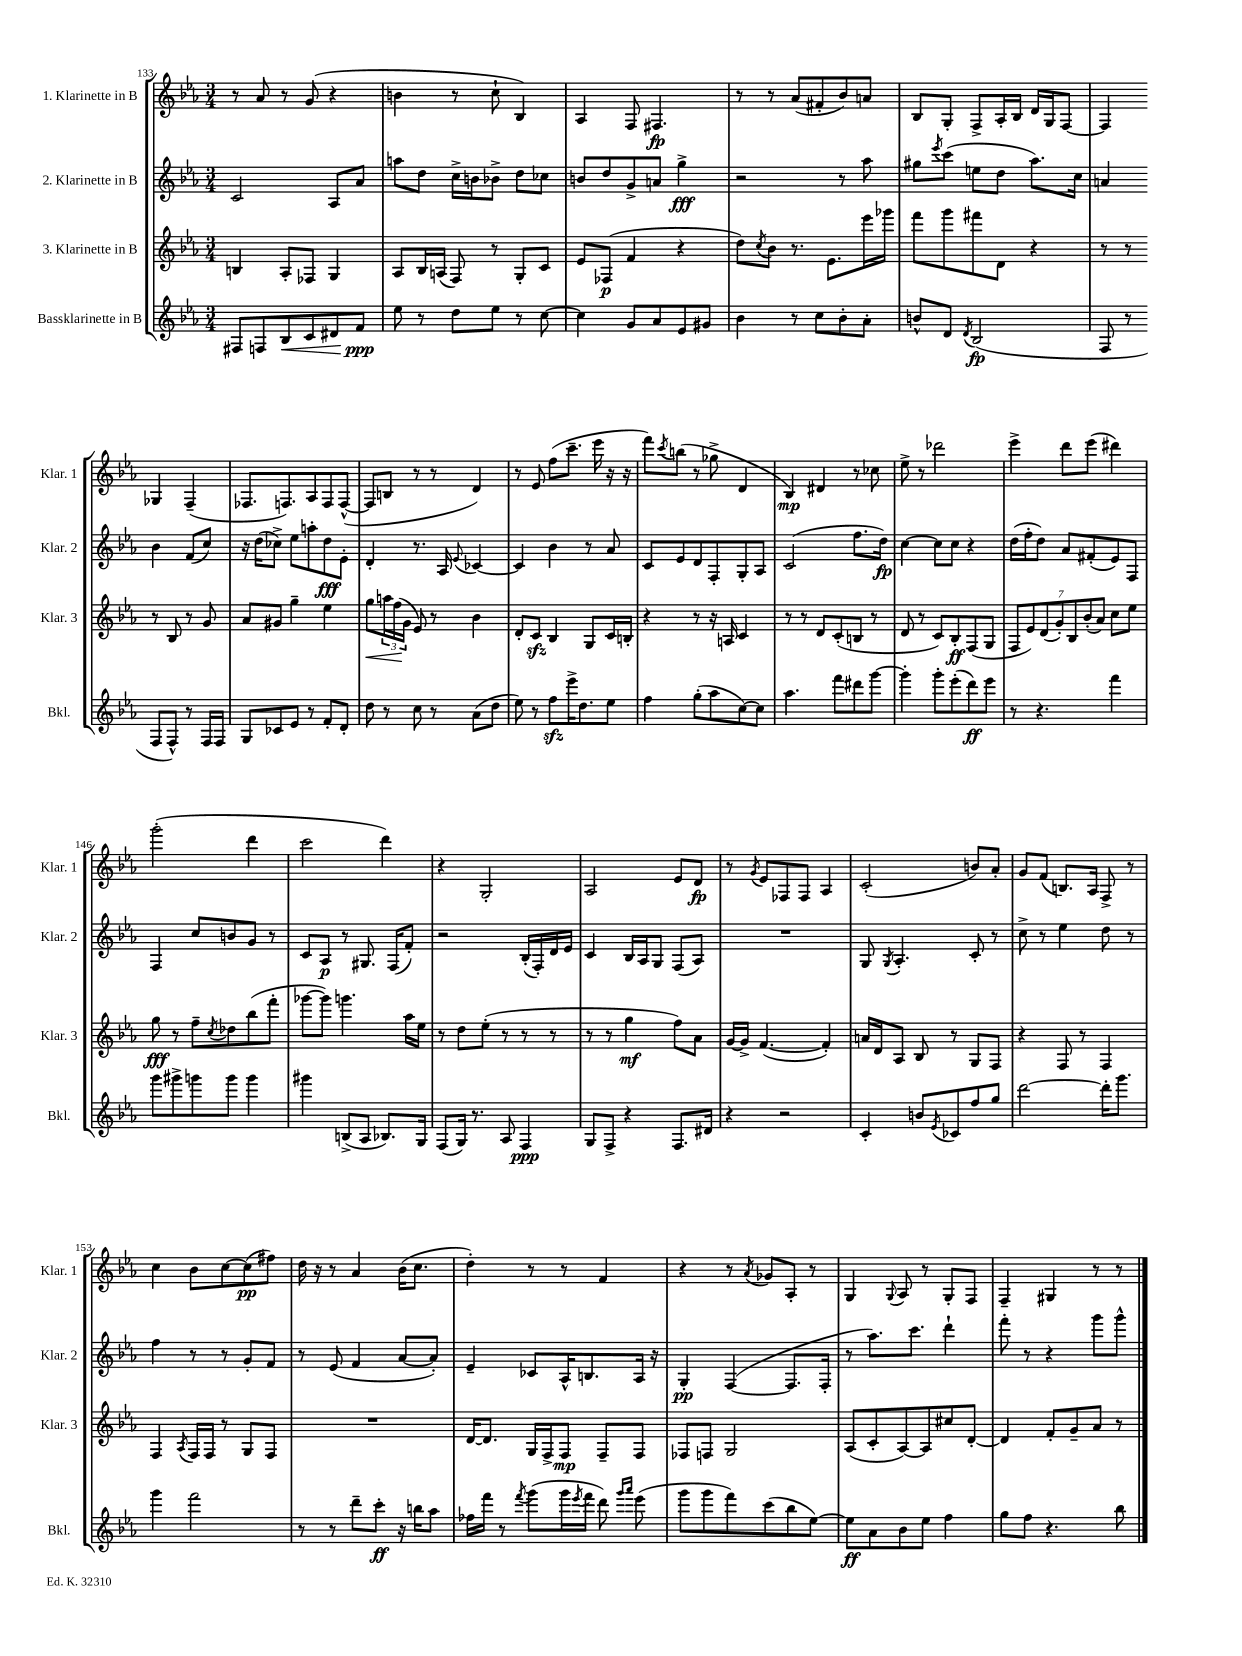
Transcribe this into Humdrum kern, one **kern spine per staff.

**kern	**kern	**kern	**kern
*staff4	*staff3	*staff2	*staff1
*clefG2	*clefG2	*clefG2	*clefG2
*k[b-e-a-]	*k[b-e-a-]	*k[b-e-a-]	*k[b-e-a-]
*M3/4	*M3/4	*M3/4	*M3/4
8F#	4B	2c	8r
8F	.	.	8a-
8B-	8A-'	.	8r
8c	8F-	.	(8g
8d#	4G	8A-	4r
8f	.	8a-	.
=	=	=	=
8ee-	8A-	8aa	4b
8r	16B-	8dd	.
.	(16A	.	.
8dd	8F)	16cc^	8r
.	.	16b	.
8ee-	8r	8b-^	8cc`
8r	8G'	8dd	4B-)
[8cc	8c	8cc-	.
=	=	=	=
4cc]	8e-	8b	4A-
.	(8F-	8dd	.
8g	4f	8g^	8F
8a-	.	8a	4.F#
8e-	4r	4gg^	.
8g#	.	.	.
=	=	=	=
4b-	8dd)	2r	8r
.	8qcc	.	.
.	8b-	.	8r
8r	8.r	.	(8a-
8cc	.	.	8f#'
.	8.e-	.	.
8b-'	.	8r	8b-)
8a-'	16eee-	8aa-	8a
.	16ggg-	.	.
=	=	=	=
8b^^	8fff	8gg#	8B-
.	.	8qeee-	.
8d	8ggg	(8ccc	8G'
8qd	.	.	.
(2B-	8fff#	8ee	8F^
.	8d	8dd	16A-'
.	.	.	16B-
.	4r	8.aa-)	16d
.	.	.	16G
.	.	.	[8F
.	.	16cc	.
=	=	=	=
8F	8r	4a	4F]
8r	8r	.	.
8F	8r	4b-	4G-
8F^^)	8B-	.	.
8r	8r	(8f	(4F~
16F	8g	8cc)	.
16F	.	.	.
=	=	=	=
8G	8a-	16r	8.F-
.	.	(16dd	.
8c-	8g#	8cc-^)	.
.	.	.	8.F)
8e-	4gg~	8ee-	.
8r	.	8aa'	8A-
8f'	4ee-	8dd	8F
8d'	.	8e-'	([8F^^
=	=	=	=
8dd	8gg	4d'	8F]
8r	24aa	.	8B
.	(24ff	.	.
.	24g	.	.
8cc	8e-)	8.r	8r
8r	8r	.	8r
.	.	16A-	.
.	.	8qqe-	.
(8a-	4b-	[4c-	4d)
8dd	.	.	.
=	=	=	=
8ee-)	8d'	4c-]	8r
8r	8c	.	8e-
8ff	4B-	4b-	(8ff
16eee-^	.	.	8.ccc~
8.dd	.	.	.
.	8G	8r	.
.	.	.	16eee-
8ee-	16c	8a-	16r
.	16B'	.	16r
=	=	=	=
4ff	4r	8c	8fff)
.	.	.	8qccc
.	.	8e-	(8bb
(8gg'	8r	8d	8r
8aa-	16r	8F'	8gg-^
.	16A	.	.
[8cc)	4c	8G'	4d
8cc]	.	8A-	.
=	=	=	=
4.aa-	8r	(2c	4B-)
.	8r	.	.
.	8d	.	4d#
8fff	(8c'	.	.
8ddd#	8B	8.ff	8r
[8ggg	8r	.	8cc-
.	.	16dd)	.
=	=	=	=
4ggg']	8d	[4cc	8ee-^
.	8r	.	8r
8ggg'	8c)	8cc]	2ddd-
(8eee-'	8B-'	8cc	.
8ddd)	(8F	4r	.
8eee-	8G	.	.
=	=	=	=
8r	14F	(16dd	4eee-^
.	.	16ff'	.
.	14e-)	.	.
4.r	.	8dd)	.
.	(14d	.	.
.	14g')	.	.
.	.	8a-	8ddd
.	14B-	.	.
.	(14b-'	.	.
.	.	(8f#'	(8eee-
.	14a-)	.	.
4fff	8cc	8e-)	4ddd#)
.	8ee-	8F	.
=	=	=	=
8ggg	8gg	4F	(2ggg'
8ggg#^	8r	.	.
8ggg	8ff~	8cc	.
.	8qcc	.	.
8ggg	8dd-	8b	.
4ggg	(8bb-	8g	4ddd
.	8fff'	8r	.
=	=	=	=
4ggg#	[8ggg-	8c	2ccc
.	8ggg-])	8A-	.
(8B^	4.ggg	8r	.
8A-	.	8.G#	.
8.B-)	.	.	4ddd)
.	.	(16F	.
.	16aa-	8f')	.
16G	16ee-	.	.
=	=	=	=
(8F	8r	2r	4r
16G)	8dd	.	.
8.r	.	.	.
.	(8ee-'	.	2G'
8A-	8r	.	.
4F	8r	(16B-'	.
.	.	16F')	.
.	8r	16d	.
.	.	16e-	.
=	=	=	=
8G	8r	4c	2A-
8F^	8r	.	.
4r	4gg	16B-	.
.	.	16A-	.
.	.	8G	.
8.F	8ff)	(8F	8e-
.	8a-	8A-)	8d
16d#	.	.	.
=	=	=	=
4r	[16g	2.r	8r
.	16g^]	.	.
.	.	.	8qg
.	([4.f	.	8e-
2r	.	.	8F-
.	.	.	8F-
.	4f'])	.	4A-
=	=	=	=
4c'	16a	8G	(2c'
.	16d	.	.
.	.	8qG	.
.	8A-	4.A-'	.
8b	8B-	.	.
8qe-	.	.	.
8c-	8r	.	.
8ff	8G	8c'	8b)
8gg	8F	8r	8a-'
=	=	=	=
[2ddd	4r	8cc^	8g
.	.	8r	(8f
.	8F	4ee-	8.B)
.	8r	.	.
.	.	.	16A-
16ddd']	4F	8dd	8F^
8.ggg	.	.	.
.	.	8r	8r
=	=	=	=
4ggg	4F	4ff	4cc
.	8qA-	.	.
2fff	16F	8r	8b-
.	16F	.	.
.	8r	8r	[8cc
.	8G	8g'	(8cc]
.	8F	8f	8ff#)
=	=	=	=
8r	2.r	8r	16dd
.	.	.	16r
8r	.	(8e-	8r
8ddd~	.	4f	4a-
8ccc'	.	.	.
16r	.	[8a-	(16b-
16bb	.	.	8.cc
8aa-	.	8a-'])	.
=	=	=	=
16ff-	[16d	4e-~	4dd')
16fff	8.d]	.	.
8r	.	.	.
8qfff	.	.	.
(8ggg	16G	8c-	8r
.	16F^	.	.
16ggg	8F	16A-^^	8r
8qeee-	.	.	.
16fff	.	8.B	.
8ddd)	8F~	.	4f
16qqggg	.	.	.
16qqaaa-	.	.	.
(8eee-	8F	16A-	.
.	.	16r	.
=	=	=	=
8ggg	8F-	4G'	4r
8ggg	8F	.	.
8fff)	2G	([4F	8r
.	.	.	8qa-
(8ccc	.	.	8g-
8bb-	.	8.F]	8A-'
[8ee-)	.	.	8r
.	.	16F'	.
=	=	=	=
8ee-]	(8A-	8r	4G
8a-	8c'	8.aa-)	.
.	.	.	8qqG
8b-	[8A-)	.	8A-
.	.	8.ccc	.
8ee-	8A-]	.	8r
4ff	8cc#	4ddd`	8G'
.	[8d'	.	8F
=	=	=	=
8gg	4d]	8fff'	4F~
8ff	.	8r	.
4.r	8f'	4r	4G#
.	8g~	.	.
.	8a-	8ggg	8r
8bb-	8r	8ggg^^	8r
==	==	==	==
*-	*-	*-	*-
